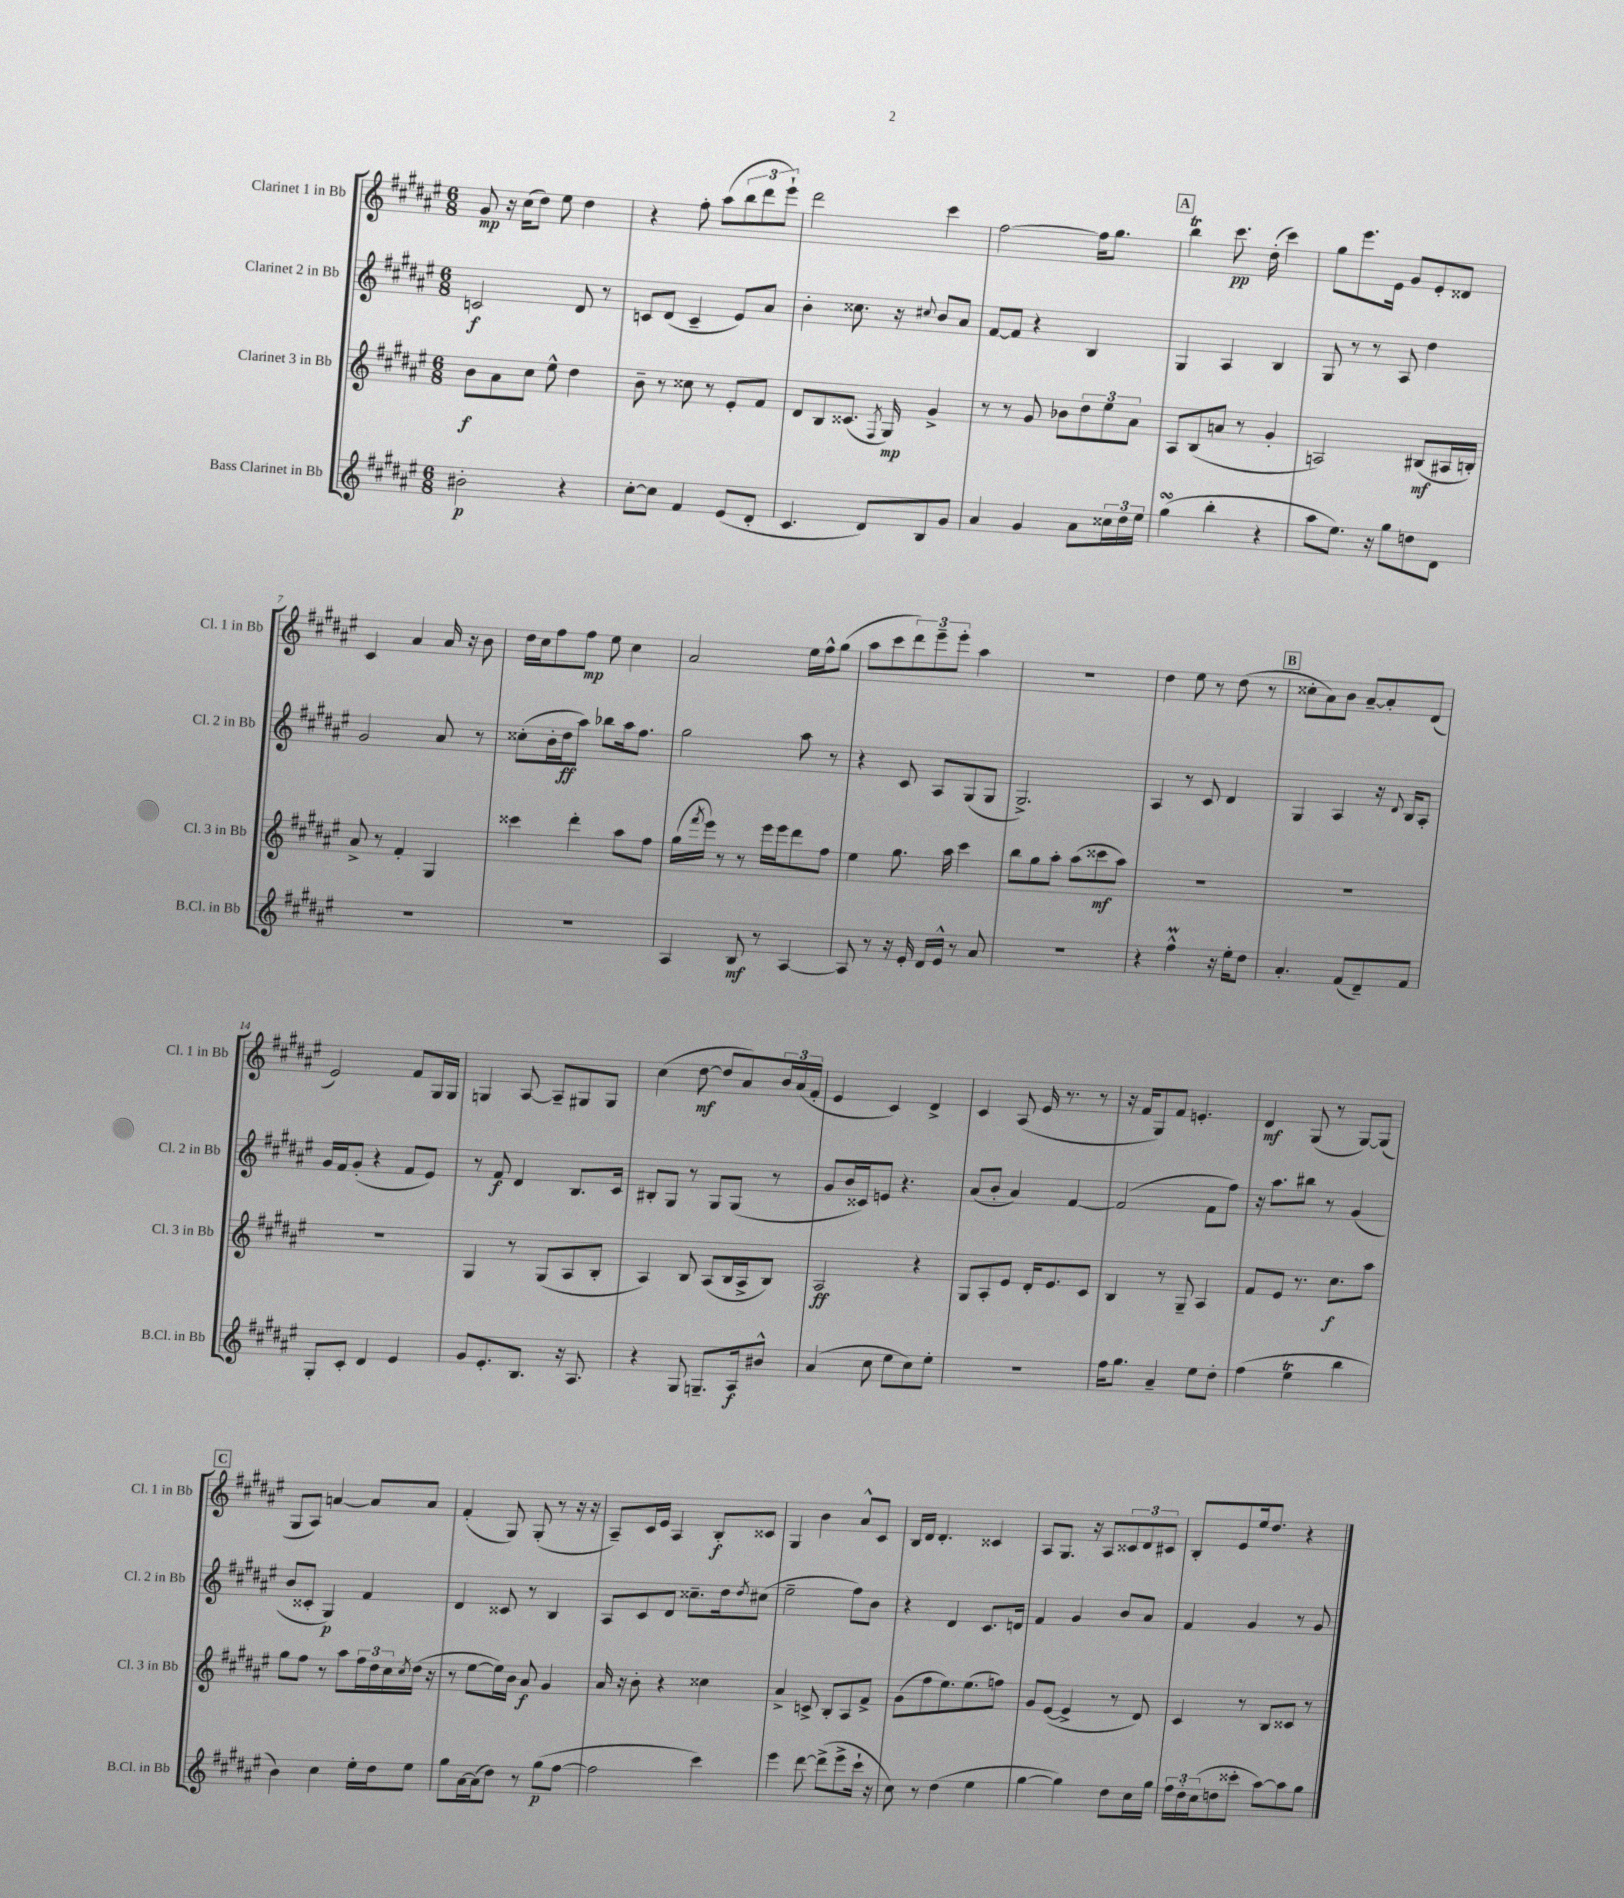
<<
\new StaffGroup <<
\new Staff = "s0" \with { instrumentName = "Clarinet 1 in Bb" shortInstrumentName = "Cl. 1 in Bb" } {
    \clef treble \key fis \major \numericTimeSignature \time 6/8
    gis'8\mp r16 cis''16( dis''8) eis''8 dis''4 |
    r4 fis''8-. ais''8( \tuplet 3/2 { b''8 dis'''8 eis'''8-!) } |
    dis'''2 cis'''4 |
    fis''2~ fis''16 gis''8. |
    \mark \markup { \box "A" } b''4\trill cis'''8.\pp dis''16-.( cis'''4) |
    gis''8 eis'''8. eis'16 gis'8 eis'8-. disis'8 |
    cis'4 ais'4 ais'16 r16 b'8 |
    dis''16 cis''16 fis''8 fis''8\mp eis''8 cis''4 |
    ais'2 eis''16 fis''16-^ gis''8( |
    ais''8 cis'''8 \tuplet 3/2 { dis'''8) eis'''8-- eis'''8-. } ais''4 |
    R2. |
    dis''4 eis''8 r8 dis''8( r8 |
    \mark \markup { \box "B" } cisis''8-. ais'8) b'8 ais'8~-- ais'8-. dis'8( |
    eis'2) fis'8 gis16 gis16 |
    g4 ais8~ ais8-- gis8 gis8 |
    cis''4( dis''8~\mf dis''8 ais'8) \tuplet 3/2 { b'16 ais'16( fis'16-. } |
    eis'4 cis'4) dis'4-> |
    cis'4 ais8( eis'16 r8. r8 |
    r16 fis'16 gis8) fis'8 e'4.-. |
    dis'4\mf gis8( r8 gis8~) gis8( |
    \mark \markup { \box "C" } gis8 ais8) a'4~ a'8 a'8 |
    fis'4-.( gis8) gis8-.( r8 r16 r16 |
    ais8--) cis'16 eis'16 ais4 b8-.\f cisis'8 |
    gis4 b'4 ais'8-^ cis'8 |
    b16 dis'16 dis'4.-. cisis'4 |
    ais8 gis8. r16 ais8 \tuplet 3/2 { cisis'8 dis'8 cis'8 } |
    b8-. eis'8 eis''16 dis''8. r4 \bar "|." |
}
\new Staff = "s1" \with { instrumentName = "Clarinet 2 in Bb" shortInstrumentName = "Cl. 2 in Bb" } {
    \clef treble \key fis \major \numericTimeSignature \time 6/8
    c'2\f dis'8 r8 |
    c'8 dis'8( c'4-- eis'8) ais'8 |
    b'4-. cisis''8. r16 \appoggiatura { cis''8 } b'8 ais'8 |
    fis'8~ fis'8 r4 b4 |
    \mark \markup { \box "A" } gis4 ais4 b4 |
    gis8 r8 r8 ais8 dis''4 |
    gis'2 ais'8 r8 |
    cisis''8-.( b'16-. dis''16\ff ais''8) bes''8 ais''16 fis''8. |
    gis''2 ais''8 r8 |
    r4 cis'8 ais8 gis8( gis8 |
    gis2.->) |
    ais4 r8 cis'8 dis'4 |
    \mark \markup { \box "B" } gis4 ais4 r16 \appoggiatura { dis'8 } b16 ais8-. |
    gis'16 fis'16 gis'8-.( r4 fis'8 eis'8) |
    r8 fis'8\f dis'4 b8. cis'16 |
    bis8-. gis8 r8 gis8 gis8( r8 |
    gis'8 b'16 cisis'16) e'8 r4. |
    ais'8( b'8-. ais'4) fis'4~ |
    fis'2( fis'8 fis''8) |
    r16 ais''8. bis''8 r8 gis'4( |
    \mark \markup { \box "C" } b'8 cisis'8-. gis4\p) fis'4 |
    dis'4 cisis'8 r8 b4 |
    ais8 cis'8 dis'8 cisis''8.-- dis''16 \acciaccatura { dis''8 } cis''8( |
    eis''2-- fis''8) b'8 |
    r4 dis'4 cis'8. d'16 |
    fis'4 gis'4 b'8 ais'8 |
    fis'4 gis'4 r8 gis'8 \bar "|." |
}
\new Staff = "s2" \with { instrumentName = "Clarinet 3 in Bb" shortInstrumentName = "Cl. 3 in Bb" } {
    \clef treble \key fis \major \numericTimeSignature \time 6/8
    b'8\f ais'8 cis''8 eis''8-^ dis''4 |
    b'8-- r8 cisis''8 r8 eis'8-. fis'8 |
    dis'8 b8 cisis'8.( \acciaccatura { fis8 } gis16\mp) gis'4-> |
    r8 r8 gis'8 bes'8 \tuplet 3/2 { dis''8 eis''8 ais'8 } |
    \mark \markup { \box "A" } ais8 b8( a'8 r8 gis'4-. |
    a2) bis8\mf( ais16 b16-.) |
    ais'8-> r8 fis'4-. gis4 |
    cisis'''4 dis'''4-. ais''8 fis''8 |
    gis''16( \acciaccatura { fis'''8 } eis'''16) r8 r8 eis'''16 eis'''16 dis'''8 fis''8 |
    eis''4 gis''8. ais''16 cis'''4 |
    b''8 gis''8 ais''8-. ais''8( cisis'''8\mf ais''8) |
    R2. |
    \mark \markup { \box "B" } R2. |
    R2. |
    gis4 r8 gis8( ais8 b8-. |
    ais4) b8 ais8( b16 ais16-> b8) |
    ais2\ff r4 |
    gis8 ais8-. eis'8 dis'16-. eis'8. cis'8 |
    b4 r8 gis8-- ais4 |
    fis'8 eis'8 r8. cis''8.\f ais''8 |
    \mark \markup { \box "C" } gis''8 fis''8 r8 ais''8 \tuplet 3/2 { fis''16 dis''16 cis''16 } \acciaccatura { cis''8 } dis''16( r16 |
    r8 eis''8~ eis''16) b'16 ais'8\f gis'4 |
    ais'16 r16 b'8-. r4 cisis''4 |
    ais'4-> c'8-> b8-. ais8 fis'8-> |
    gis'8( fis''8 eis''8.) eis''8.( f''8) |
    gis'8 eis'8~( eis'4-> r8 dis'8) |
    cis'4 r8 b8 cisis'8 r8 \bar "|." |
}
\new Staff = "s3" \with { instrumentName = "Bass Clarinet in Bb" shortInstrumentName = "B.Cl. in Bb" } {
    \clef treble \key fis \major \numericTimeSignature \time 6/8
    bis'2-.\p r4 |
    cis''8~-. cis''8 fis'4 eis'8( dis'8-. |
    cis'4. dis'8) b8 gis'8 |
    ais'4 gis'4 ais'8 \tuplet 3/2 { cisis''16 dis''16 eis''16 } |
    \mark \markup { \box "A" } gis''4\turn( b''4-. r4 |
    ais''8 eis''8.) r16 gis''8 d''8 dis'8 |
    R2. |
    R2. |
    ais4 b8\mf r8 ais4~ |
    ais8 r8 r16 eis'16-. dis'16 eis'16-^ r8 ais'8 |
    R2. |
    r4 fis''4-^\prall r16 eis''16-. dis''8 |
    \mark \markup { \box "B" } ais'4.-. fis'8( dis'8--) fis'8 |
    gis8-. cis'8-. dis'4 eis'4 |
    gis'8 eis'8.-. b8. r16 ais8. |
    r4 gis8 g8.-- ais16\f bis'8-^ |
    ais'4( cis''8 eis''8 cis''8) eis''8-. |
    R2. |
    fis''16 gis''8. ais'4-- eis''8 dis''8-. |
    fis''4( eis''4\trill b''4 |
    \mark \markup { \box "C" } b'4) cis''4 eis''16-. dis''16 eis''8 |
    gis''8 ais'16~ ais'16( dis''8) r8 gis''8\p( fis''8~ |
    fis''2 cis'''4) |
    eis'''4 dis'''8~ dis'''8->( eis'''8-> cis'''16-! r16 |
    cis''8) r8 dis''4( eis''4 |
    gis''4~ gis''4) dis''8 cis''16 gis''16 |
    \tuplet 3/2 { fis''16 dis''16-. cis''16( } d''8 cisis'''8-. ais''8~) ais''8 gis''8 \bar "|." |
}
>>
>>
